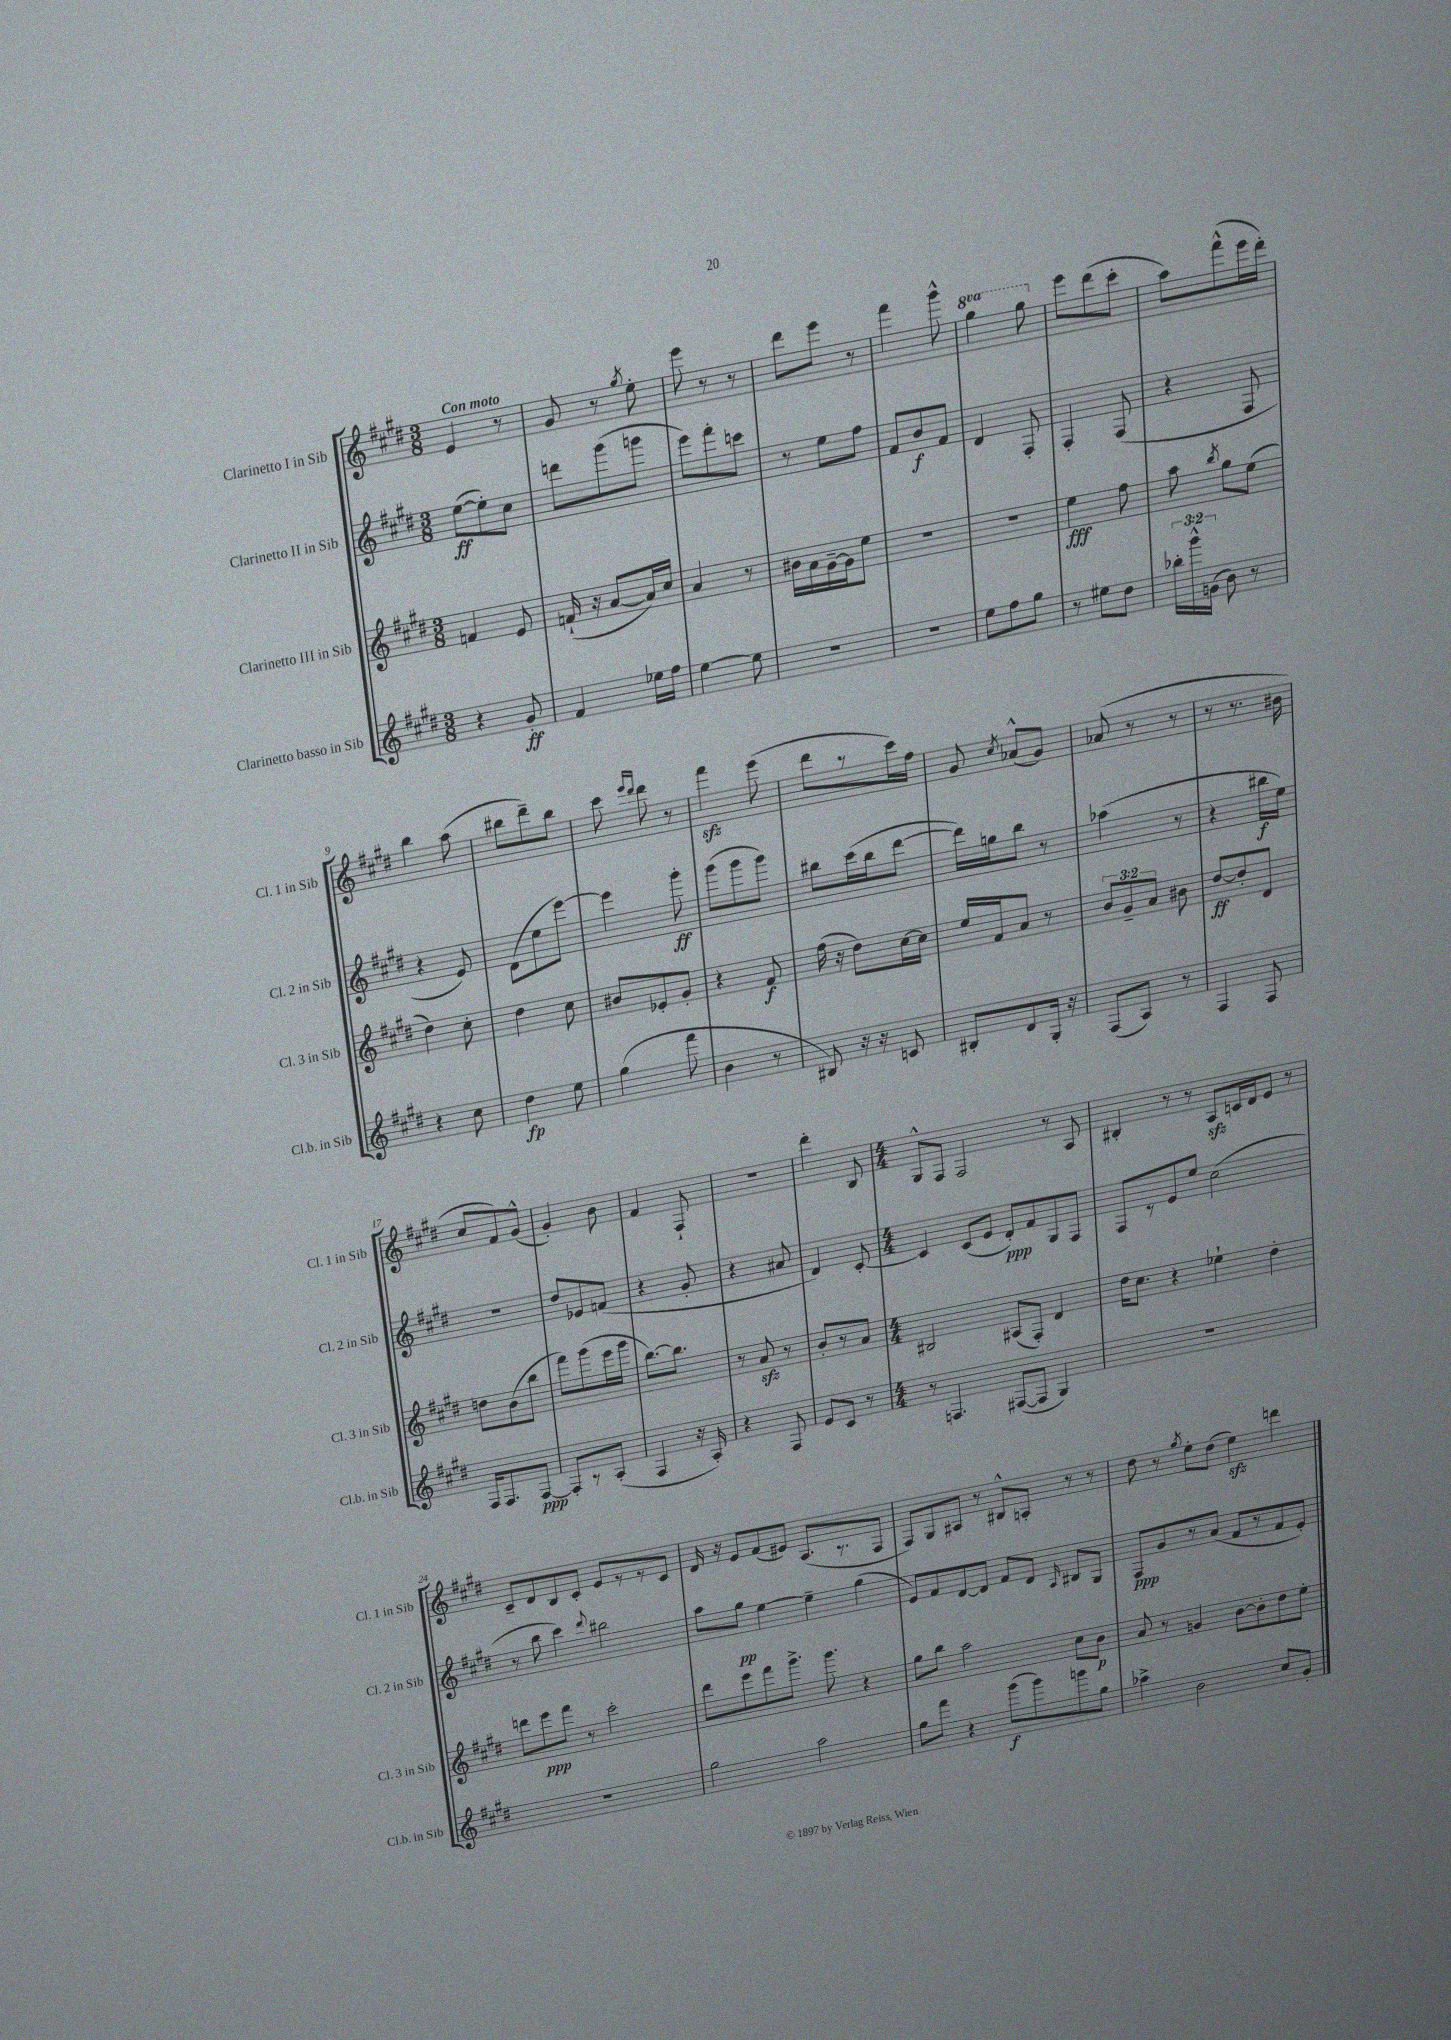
<<
\new StaffGroup <<
\new Staff = "s0" \with { instrumentName = "Clarinetto I in Sib" shortInstrumentName = "Cl. 1 in Sib" } {
    \clef treble \key e \major \numericTimeSignature \time 3/8 \set Staff.ottavationMarkups = #ottavation-simple-ordinals \tempo "Con moto"
    \autoBeamOff e'4 r8 |
    gis'8 r8 \acciaccatura { gis''8 } e''8-. |
    e'''8 r8 r8 |
    dis'''8[ e'''8] r8 |
    fis'''4 gis'''8-^ |
    \ottava #1 gis'''4 gis'''8 \ottava #0 |
    e'''8[ dis'''8( cis'''8]-. |
    a''8[) fis'''8-^( e'''16 dis'''16]-.) |
    b''4 a''8( |
    bis''8[ dis'''8--) bis''8] |
    cis'''8 \grace { e'''16[ dis'''16] } dis'''8 r8 |
    fis'''4\sfz e'''8( |
    dis'''8[ r8 cis'''16) fis''16] |
    gis'8 \acciaccatura { cis''8 } aes'8[-^( gis'8]) |
    aes'8( r8 r8 |
    r8 r8. bis'16 |
    cis''8[ fis'8) gis'8]-^( |
    gis'4-.) b'8 |
    fis'4 fis8-! |
    R4. |
    dis'''4-. b8 |
    \numericTimeSignature \time 4/4 gis8[-^ fis8] fis2 r8 a8 |
    bis4-. r8 r8 a8[\sfz c'16 dis'16 e'8] r8 |
    cis'8[-- dis'8 b8 cis'8]-. e'8[ r8 r8 cis'8] |
    dis'16 r16 e'8[ fis'8( eis'8]) a8.[( r8. fis8] |
    fis8[) gis8 ais8] r8 bis8[-^ a8]-. r8 r8 |
    dis''8 r8 \acciaccatura { gis''8 } e''8[-. dis''8]( e''4\sfz) d'''4 \bar "|." |
}
\new Staff = "s1" \with { instrumentName = "Clarinetto II in Sib" shortInstrumentName = "Cl. 2 in Sib" } {
    \clef treble \key e \major \numericTimeSignature \time 3/8
    \autoBeamOff e''8[~\ff( e''8-.) cis''8] |
    d'''8[ gis'''8( g'''8] |
    e'''8[) fis'''8-. c'''8] |
    r8 e''8[ fis''8] |
    fis'8[ b'8\f fis'8] |
    dis'4 fis8-. |
    fis4-. fis8( |
    r4 fis8 |
    r4 e'8) |
    dis'8[( e''8 e'''8]~) |
    e'''4 gis'''8-.\ff |
    gis'''8[( gis'''8 gis'''8]) |
    bis''8[ cis'''16( bis''16 dis'''8]~ |
    dis'''16[) g''16 b''8] r8 |
    aes''4( r8 |
    r4 bis''16[\f e''16]) |
    R4. |
    dis''8[ ees'8 f'8]( |
    r4 gis'8-. |
    r4 ais'8 |
    dis'4) cis'8~-. |
    \numericTimeSignature \time 4/4 cis'4 cis'8[( e'8] dis'8[-.\ppp) fis'8 gis8 fis8] |
    fis8[ r8 e'8 e''8] cis''2( |
    r8 b''8 cis'''4) \appoggiatura { dis'''8 } bis''2 |
    a''8[ gis''8]\pp e''4~ e''4-- gis''4( |
    e'8[) fis'8 dis'8~ dis'8] fis'8[ dis'8] \grace { a16 } bis8[ gis8] |
    fis8[\ppp gis'8 r8 a'8]( fis'8[ r8 fis'8 e'8]-.) \bar "|." |
}
\new Staff = "s2" \with { instrumentName = "Clarinetto III in Sib" shortInstrumentName = "Cl. 3 in Sib" } {
    \clef treble \key e \major \numericTimeSignature \time 3/8 \override Staff.TupletNumber.text = #tuplet-number::calc-fraction-text
    \autoBeamOff f'4 e'8 |
    f'16-!( r16 a'8[~ a'16) cis''16] |
    a'4 r8 |
    bis'16[ a'16 gis'16~-- gis'16 e''8] |
    R4. |
    R4. |
    e''4\fff fis''8 |
    a''8 \acciaccatura { b''8 } gis''8[ e''8]( |
    dis''4) cis''8-. |
    dis''4 cis''8 |
    bis'8[ ees'8-. gis'8]-. |
    r4 fis'8\f |
    fis''16( r16 dis''8[) cis''16~ cis''16] |
    e''16[ fis'16 a'8] r8 |
    \tuplet 3/2 { b'8[ gis'8-- a'8] } bis'8 |
    dis''8[~\ff dis''8-. dis'8] |
    d''8[ b'8( b''8] |
    fis'''8[) gis'''8( e'''16 gis'''16] |
    b''8.[~) b''8.] |
    r8 a'8\sfz r8 |
    b'8[-. r8 a'8] |
    \numericTimeSignature \time 4/4 bis2 ais8[( fis8]-.) dis'4 |
    dis''16[ cis''8.] r4 ees''4-! dis''4-. |
    d'''8[ e'''8\ppp fis'''8] r8 cis'''2-. |
    dis'''8[ e'''8 fis'''8 gis'''8.]-> gis'''8. r4 |
    gis''8[ b''8] a''2 cis''8[ b'8]\p |
    a'8 r8 g'4 b'8[~ b'8-. dis''8 e''8]-. \bar "|." |
}
\new Staff = "s3" \with { instrumentName = "Clarinetto basso in Sib" shortInstrumentName = "Cl.b. in Sib" } {
    \clef treble \key e \major \numericTimeSignature \time 3/8 \override Staff.TupletNumber.text = #tuplet-number::calc-fraction-text
    \autoBeamOff r4 gis'8-.\ff |
    fis'4 ees''16[ fis''16] |
    e''4~ e''8 |
    R4. |
    R4. |
    e''8[ fis''8 gis''8] |
    r8 eis''8[ dis''8] |
    \tuplet 3/2 { bes''16[-. gis'''16-^ g'16]( } b'8) r8 |
    r4 cis''8 |
    dis''4\fp e''8 |
    gis''4( fis'''8 |
    b'4 r8 |
    bis8) r16 r16 c'8 |
    bis8[-. dis'8 gis16]-. r16 |
    fis8[( a8]) r8 |
    fis4 fis8 |
    fis16[ fis8. fis8]~\ppp |
    fis8[-. r8 a8]-.( |
    fis4 r16 a16-.) |
    r4 fis8 |
    e'8[ cis'8] r8 |
    \numericTimeSignature \time 4/4 r8 f4. fis8[~( fis8] gis4) |
    R1 |
    R1 |
    gis''2 a''2 |
    gis''8[ fis'''8] r4 gis'''8[\f( gis'''8) g'''8 gis''8] |
    aes''4-> b'2 cis''8[ gis'8]-. \bar "|." |
}
>>
>>
